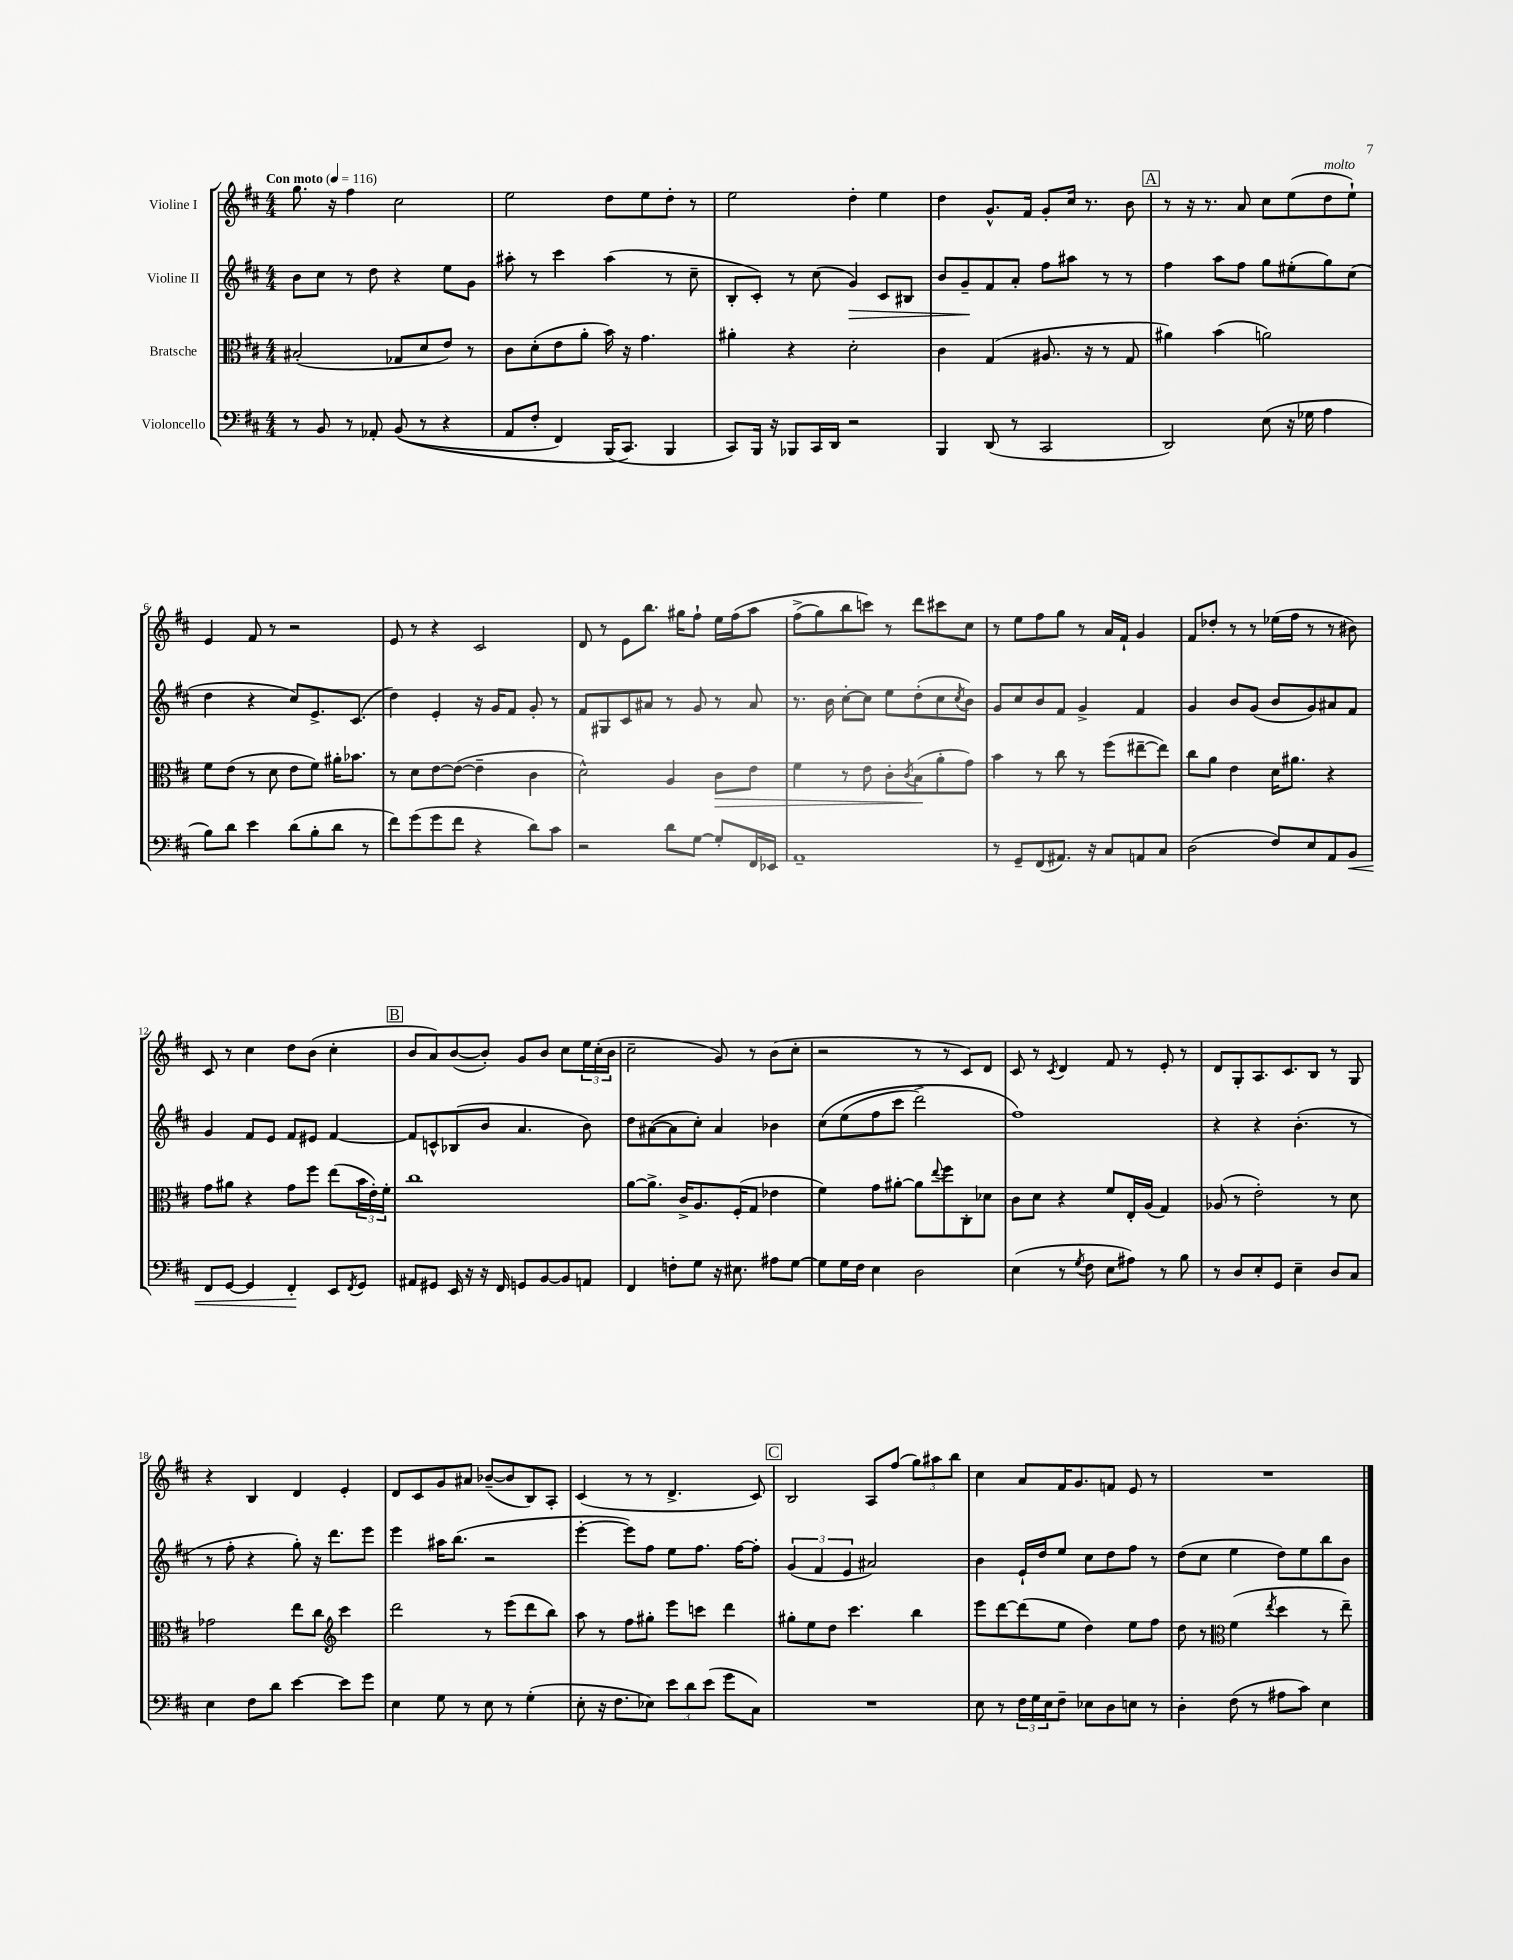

**kern	**kern	**kern	**kern
*staff4	*staff3	*staff2	*staff1
*clefF4	*clefC3	*clefG2	*clefG2
*k[f#c#]	*k[f#c#]	*k[f#c#]	*k[f#c#]
*M4/4	*M4/4	*M4/4	*M4/4
*MM116	*MM116	*MM116	*MM116
8r	(2B#'	8b	8.gg
8BB	.	8cc#	.
.	.	.	16r
8r	.	8r	4ff#
8AA-'	.	8dd	.
&((8BB	8G-	4r	2cc#
8r	8d	.	.
4r	8e)	8ee	.
.	8r	8g	.
=	=	=	=
8AA	8c#	8aa#'	2ee
8F#'	(8d'	8r	.
4FF#)	8e	4ccc#	.
.	8a'	.	.
(16BBB	16b)	(4aa#	8dd
8.CC#&)	16r	.	.
.	4.g	.	8ee
4BBB	.	8r	8dd'
.	.	8cc#~	8r
=	=	=	=
8CC#)	4a#'	8B'	2ee
16BBB	.	8c#')	.
16r	.	.	.
8BBB-	4r	8r	.
16CC#	.	(8cc#	.
16DD	.	.	.
2r	2d'	4g)	4dd'
.	.	8c#	4ee
.	.	8B#	.
=	=	=	=
4BBB	4c#	8b	4dd
.	.	8g~	.
(8DD	(4G	8f#	8.g^^
8r	.	8a'	.
.	.	.	16f#
2CC#	8.A#	8ff#	8g'
.	.	8aa#	16cc#
.	16r	.	8.r
.	8r	8r	.
.	8G	8r	8b
=	=	=	=
2DD)	4a#)	4ff#	8r
.	.	.	16r
.	.	.	8.r
.	(4b	8aa	.
.	.	8ff#	8a
(8E	2a)	8gg	8cc#
16r	.	(8ee#'	(8ee
16G-	.	.	.
4A	.	8gg)	8dd
.	.	(8cc#	8ee`)
=	=	=	=
8B)	8f#	4dd	4e
8d	(8e	.	.
4e	8r	4r	8f#
.	8d	.	8r
(8d	8e	8cc#)	2r
8B'	8f#)	8.e^	.
8d	16a#'	.	.
.	8.b-	(8.c#	.
8r	.	.	.
=	=	=	=
8f#)	8r	4dd)	8e
(8g	8d	.	8r
8g	[8e	4e'	4r
8f#	(8e_	.	.
4r	4e~]	16r	2c#
.	.	16g	.
.	.	8f#	.
8d)	4c#	8g'	.
8c#	.	8r	.
=	=	=	=
2r	2d^^)	8f#	8d
.	.	8G#	8r
.	.	8c#	8e
.	.	8a#	8.bb
8d	4A	8r	.
.	.	.	16gg#
[8G	.	8g	8ff#`
8G']	8c#	8r	16ee
.	.	.	&(16ff#
16FF#	8e	8a#	8aa
16EE-	.	.	.
=	=	=	=
1AA~	4f#	8.r	(8ff#^
.	.	.	8gg)
.	.	16b	.
.	8r	[8cc#'	8bb
.	8e	8cc#]	8ccc&)
.	8c#'	8ee	8r
.	8qc#	.	.
.	(8B	(8dd'	8ddd
.	8a'	8cc#	8ccc#
.	.	8qcc#	.
.	8g)	8b)	8cc#
=	=	=	=
8r	4b	8g	8r
8GG~	.	8cc#	8ee
(8FF#	8r	8b	8ff#
8.AA#)	8cc#	8f#	8gg
.	8r	4g^	8r
16r	.	.	.
8C#	(8ff#	.	16a
.	.	.	16f#`
8AA	[8ee#~	4f#	4g
8C#	8ee#])	.	.
=	=	=	=
(2D	8cc#	4g	8f#
.	8a	.	8dd-'
.	4e	8b	8r
.	.	(8g	8r
8F#)	16d	8b	(16ee-
.	8.a#	.	16ff#
8E	.	8g)	8r
8AA	4r	8a#	8r
8BB	.	8f#	8b#)
=	=	=	=
8FF#	8g	4g	8c#
[8GG	8a#	.	8r
4GG]	4r	8f#	4cc#
.	.	8e	.
4FF#'	8g	8f#	8dd
.	8ff#	8e#	(8b
8EE	(8ee	[4f#	4cc#'
8qFF#	.	.	.
8GG	24b	.	.
.	24e')	.	.
.	24f#'	.	.
=	=	=	=
8AA#	1cc#	8f#]	8b
8GG#	.	8c^^	8a)
16EE	.	(8B-	([8b
16r	.	.	.
16r	.	8b	8b'])
16FF#	.	.	.
8GG	.	4.a	8g
[8BB	.	.	8b
8BB]	.	.	8cc#
8AA	.	8b)	24ee
.	.	.	(24cc#'
.	.	.	24b
=	=	=	=
4FF#	[8a	8dd	2cc#~
.	8.a^]	([8a#	.
8F'	.	8a#]	.
.	16c#^	.	.
8G	8.A	8cc#')	.
16r	.	4a#	8g)
8.E#	(16F#'	.	.
.	8G	.	8r
8A#	4e-	4b-	(8b
[8G	.	.	8cc#'
=	=	=	=
8G]	4f#)	&(8cc#	2r
16G	.	(8ee	.
16F#	.	.	.
4E	8g	8ff#	.
.	[8a#'	8ccc#	.
2D	8a#]	2ddd^)	8r
.	8qqee	.	.
.	8ff#	.	8r
.	8C#'	.	8c#)
.	8d-	.	8d
=	=	=	=
(4E	8c#	1ff#&)	8c#
.	8d	.	8r
.	.	.	8qc#
8r	4r	.	4d
8qG	.	.	.
8F#	.	.	.
8E	8f#	.	8f#
8A#)	16E'	.	8r
.	(16A	.	.
8r	4G)	.	8e'
8B	.	.	8r
=	=	=	=
8r	(8A-	4r	8d
8D	8r	.	8G'
8E'	2e')	4r	8.A
8GG	.	.	.
.	.	.	8.c#
4E~	.	(4.b'	.
.	.	.	8B
8D	8r	.	8r
8C#	8d	8r	8G
=	=	=	=
4E	2g-	8r	4r
.	.	8ff#'	.
8F#	.	4r	4B
8d	.	.	.
[4e	8ee	8gg')	4d
.	8cc#	16r	.
.	.	8.ddd	.
*	*clefG2	*	*
8e]	4ccc#	.	4e'
8g	.	8eee	.
=	=	=	=
4E	2ddd	4eee	8d
.	.	.	8c#
8G	.	16aa#	8g
.	.	(8.bb	.
8r	.	.	8a#
8E	8r	2r	([8b-~
8r	(8eee	.	8b-]
(4G'	8ddd	.	8B)
.	8bb)	.	8A'
=	=	=	=
8E'	8aa	[4eee'	(4c#
16r	8r	.	.
8.F#	.	.	.
.	8ff#	8eee])	8r
8E-)	8gg#'	8ff#	8r
12e	8eee	8ee	4.d^
12d	.	.	.
.	8ccc	8.ff#	.
(12e	.	.	.
8g	4ddd	.	.
.	.	[16ff#	.
8C#)	.	8ff#']	8c#)
=	=	=	=
1r	8gg#'	(6g	2B
.	8ee	.	.
.	.	6f#	.
.	8dd	.	.
.	.	6e	.
.	4.ccc#	.	.
.	.	2a#)	8A
.	.	.	(8ff#
.	4bb	.	12gg)
.	.	.	12aa#
.	.	.	12bb
=	=	=	=
8E	8eee	4b	4cc#
8r	[8ddd	.	.
24F#	(8ddd]	16e`	8a
24G	.	.	.
.	.	16dd	.
24E	.	.	.
8F#~	8ee	8ee	16f#
.	.	.	8.g
8E-	4dd)	8cc#	.
8D	.	8dd	8f
8E	8ee	8ff#	8e
8r	8ff#	8r	8r
=	=	=	=
4D'	8dd	(8dd	1r
.	8r	8cc#	.
*	*clefC3	*	*
(8F#	(4f#	4ee	.
8r	.	.	.
.	8qee	.	.
8A#	4dd	8dd)	.
8c#)	.	8ee	.
4E	8r	8bb	.
.	8ee~)	8b	.
==	==	==	==
*-	*-	*-	*-
